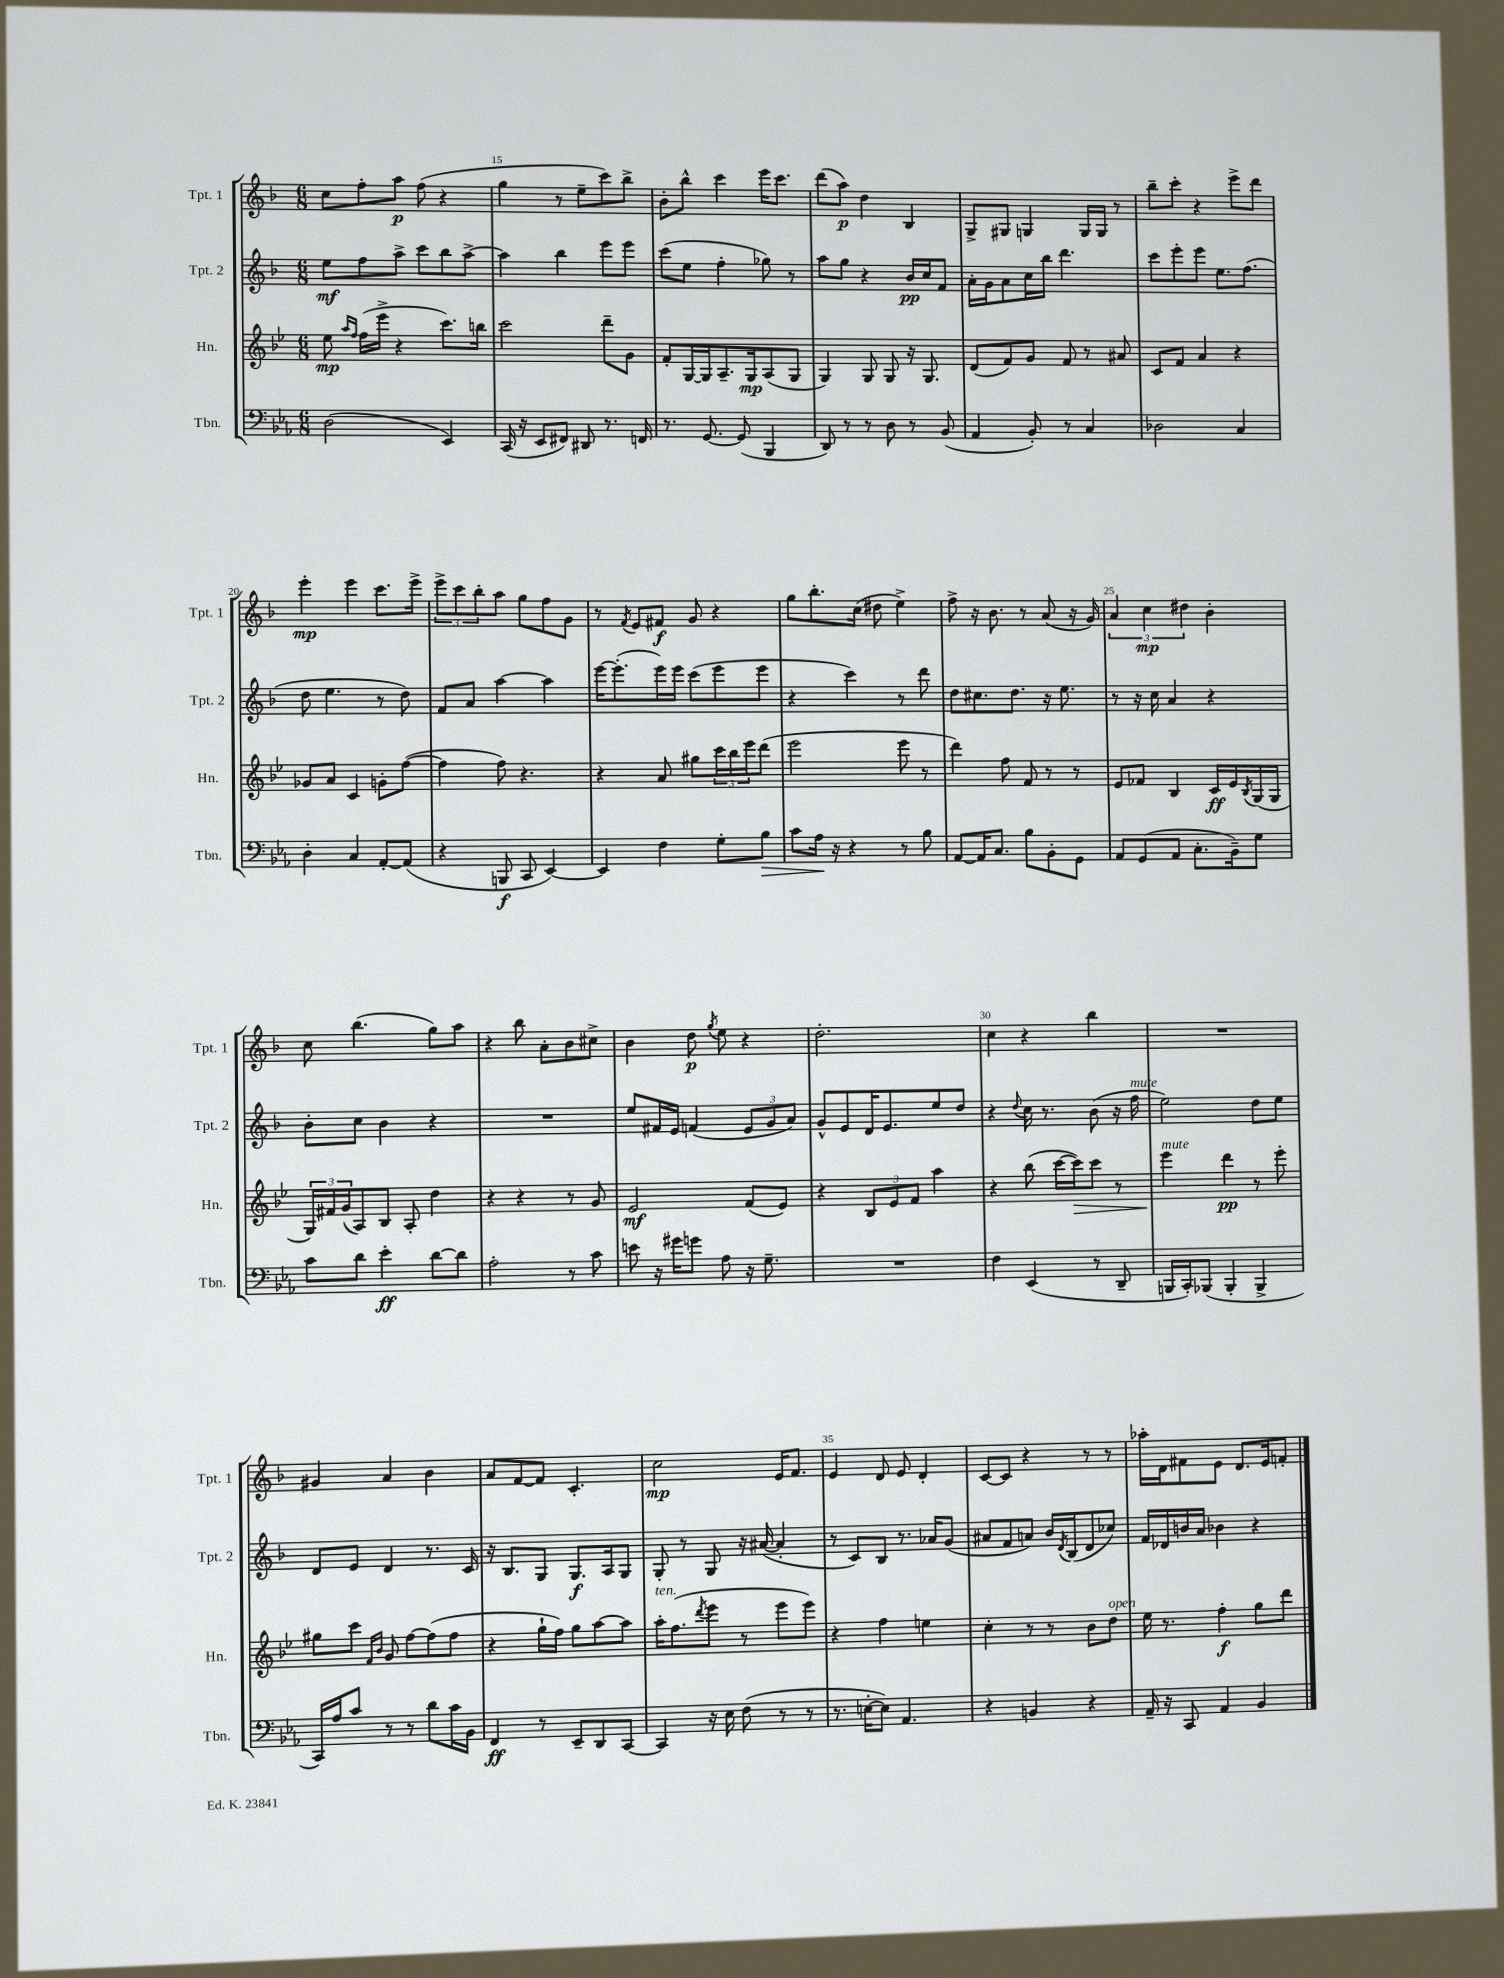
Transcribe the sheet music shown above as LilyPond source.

<<
\new StaffGroup <<
\new Staff = "s0" \with { instrumentName = "Tpt. 1" shortInstrumentName = "Tpt. 1" } {
    \clef treble \key f \major \numericTimeSignature \time 6/8
    c''8 f''8-. a''8\p f''8( r4 |
    g''4 r8 e''8-- c'''8) bes''8-> |
    bes'8-. bes''8-^ c'''4 e'''16 c'''8. |
    d'''8( a''8\p) d''4 bes4 |
    g8-> gis8 g4 g16 g16 r8 |
    bes''8-- c'''8-. r4 e'''8-> d'''8 |
    e'''4-.\mp e'''4 c'''8. e'''16-> |
    \tuplet 3/2 { e'''8-> c'''8 bes''8-. } a''8 g''8 f''8 g'8 |
    r8 \acciaccatura { f'8 } e'8 fis'8\f g'8 r4 |
    g''8 bes''8.-. c''16( dis''8 e''4->) |
    f''8-> r16 bes'8. r8 a'8( r16 g'16) |
    \tuplet 3/2 { a'4 c''4\mp dis''4 } bes'4-. |
    c''8 bes''4.( g''8) a''8 |
    r4 bes''8 a'8-. bes'8 cis''8-> |
    bes'4 d''8\p \acciaccatura { g''8 } e''8 r4 |
    d''2.-. |
    c''4 r4 bes''4 |
    R2. |
    gis'4 a'4 bes'4 |
    a'8 f'8~ f'8 c'4.-. |
    c''2\mp e'16 f'8. |
    e'4 d'8 e'8 d'4-. |
    c'8~ c'8 r4 r8 r8 |
    aes''16-. d'16 fis'8 e'8 d'8. e'16 f'8-. \bar "|." |
}
\new Staff = "s1" \with { instrumentName = "Tpt. 2" shortInstrumentName = "Tpt. 2" } {
    \clef treble \key f \major \numericTimeSignature \time 6/8
    e''8\mf f''8 a''8-> c'''8 bes''8 a''8~-> |
    a''4 bes''4 e'''8 e'''8 |
    c'''8( e''8 f''4-. ges''8) r8 |
    a''8 g''8 r4 bes'16\pp c''16 f'8 |
    a'16-. g'16 a'8 c''16 bes''16 d'''4. |
    c'''8 e'''8-. e'''8 e''8. f''8.( |
    d''8 e''4. r8 d''8) |
    f'8 a'8 a''4~ a''4 |
    e'''16~ e'''8.-.( e'''16) e'''16 c'''8( e'''8 e'''8 |
    r4 c'''4) r8 d'''8 |
    d''8 cis''8. d''8. r16 e''8. |
    r8 r16 c''16 a'4 r4 |
    bes'8-. c''8 bes'4 r4 |
    R2. |
    e''8 fis'16 e'16 f'4( \tuplet 3/2 { e'8 g'8 a'8) } |
    g'8-^ e'8 d'16 e'8. e''8 d''8 |
    r4 \appoggiatura { d''8 } c''16 r8. bes'8( r16 f''16^\markup { \italic "mute" } |
    e''2) d''8 e''8 |
    d'8 e'8 d'4 r8. c'16 |
    r16 bes8. g8 g8.\f a16 g8 |
    g8-. r8 g8 r16 ais'16~( ais'4-. |
    r8 c'8) bes8 r8. aes'16 g'8( |
    ais'8 f'8 a'8) bes'16 \acciaccatura { d'8 } bes16( d'8 ces''8) |
    f'16 des'16 b'16 a'16 bes'4 r4 \bar "|." |
}
\new Staff = "s2" \with { instrumentName = "Hn." shortInstrumentName = "Hn." } {
    \clef treble \key bes \major \numericTimeSignature \time 6/8
    ees''8\mp \grace { a''16 f''16 } f''16( ees'''16-> r4 c'''8.) b''16 |
    c'''2 d'''8-- g'8 |
    f'8-. g16~ g16 a8.-- g16\mp a8( g8 |
    g4) g8 g8 r16 g8. |
    d'8( f'8) g'8 f'8 r8 ais'8 |
    c'8 f'8 a'4 r4 |
    ges'8 a'8 c'4 g'8-. f''8~( |
    f''4 f''8) r4. |
    r4 a'8 gis''8 \tuplet 3/2 { c'''16 bes''16 ees'''16 } d'''8( |
    ees'''2 ees'''8 r8 |
    d'''4) f''8 f'8 r8 r8 |
    ees'8 fes'8 bes4 c'16\ff ees'16 \acciaccatura { bes8 } g16( g16 |
    \tuplet 3/2 { g16) fis'16 g'16( } a8) bes8 a8-. d''4 |
    r4 r4 r8 g'8 |
    ees'2\mf f'8( ees'8) |
    r4 \tuplet 3/2 { bes8 ees'8 f'8 } a''4 |
    r4 bes''8( c'''16~ c'''16\>) c'''8 r8 |
    ees'''4\!^\markup { \italic "mute" } d'''4\pp r8 ees'''8-. |
    gis''8 c'''8 \grace { f'16 bes'16 } g'8 f''8~ f''8( f''8 |
    r4 g''16-! f''16) g''8 a''8~ a''8 |
    a''16-.^\markup { \italic "ten." } f''8.( \acciaccatura { d'''8 } ees'''8 r8 ees'''8 ees'''8) |
    r4 f''4 e''4 |
    c''4-. r8 r8 bes'8 d''8^\markup { \italic "open" } |
    ees''16 r8. f''4-.\f g''8 d'''8 \bar "|." |
}
\new Staff = "s3" \with { instrumentName = "Tbn." shortInstrumentName = "Tbn." } {
    \clef bass \key ees \major \numericTimeSignature \time 6/8
    d2( ees,4) |
    c,16( r16 ees,8 fis,8) dis,8 r8. f,16 |
    r8. g,8.~ g,8( bes,,4 |
    d,8) r8 r8 d8 r8 bes,8( |
    aes,4 bes,8-.) r8 c4 |
    des2 c4 |
    d4-. c4 aes,8~-. aes,8( |
    r4 b,,8\f c,8 ees,4~) |
    ees,4 f4 g8-. bes8\> |
    c'8 aes16\! r16 r4 r8 bes8 |
    aes,8~ aes,16 c8. bes8 bes,8-. g,8 |
    aes,8 g,8( aes,8 c8.-. bes,16--) g8 |
    c'8 d'8 ees'4-.\ff d'8~ d'8 |
    aes2-. r8 c'8 |
    e'8 r16 gis'16 g'8 aes8 r16 g8.-- |
    R2. |
    f4 ees,4( r8 d,8-- |
    b,,16 c,16-.) bes,,8( bes,,4-. bes,,4-> |
    c,16) aes16 c'8 r8 r8 d'8 c'16 bes,16 |
    f,4\ff r8 ees,8-- d,8 c,8~ |
    c,4 r16 ees16 f8( r8 r8 |
    r8. e16~-. e8) aes,4. |
    r4 b,4 r4 |
    aes,16-- r16 c,8 aes,4 bes,4 \bar "|." |
}
>>
>>
\layout { \context { \Score currentBarNumber = #14 \override BarNumber.break-visibility = ##(#f #t #t) barNumberVisibility = #(every-nth-bar-number-visible 5) } }
